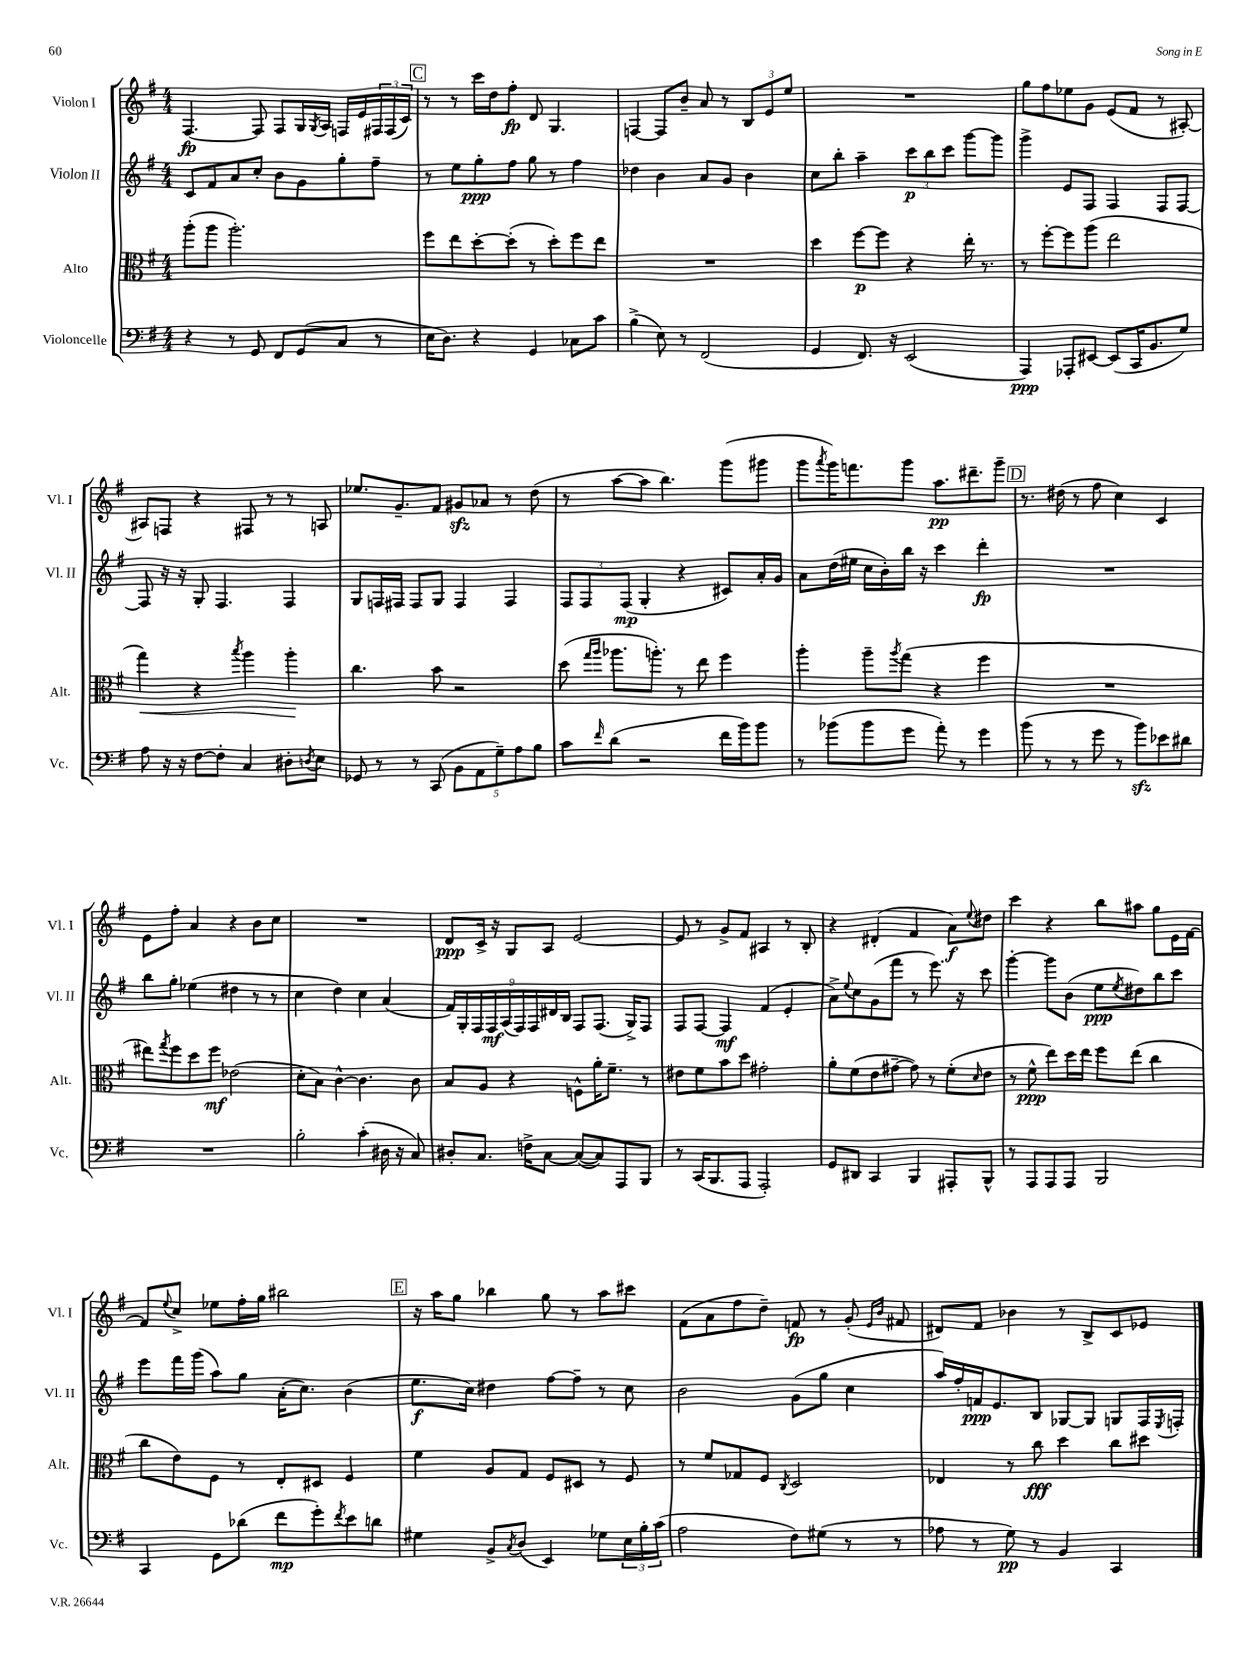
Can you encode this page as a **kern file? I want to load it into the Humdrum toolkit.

**kern	**kern	**kern	**kern
*staff4	*staff3	*staff2	*staff1
*clefF4	*clefC3	*clefG2	*clefG2
*k[f#]	*k[f#]	*k[f#]	*k[f#]
*M4/4	*M4/4	*M4/4	*M4/4
4r	(8aa'\L	8c/L	[4.F#/
.	8aa\J	8f#/	.
8r	2.aa'\)	8a/	.
8GG/	.	8cc'/J	8F#/]
8FF#/L	.	8b\L	8F#/L
(8GG/	.	8g\	16G/L
.	.	.	8qG/
.	.	.	16A/JJ
8C/J	.	8gg'\	16F/LL
.	.	.	16e/
8r	.	8ff#~\J	24F#/
.	.	.	(24F#/
.	.	.	24c/JJ)
=	=	=	=
16E\LK	8ff#\L	8r	8r
8.D\J)	.	.	.
.	8ee\	8ee\L	8r
4r	[8dd'\	8gg'\	16ccc\LL
.	.	.	16dd\J
.	(8dd'\]J	8ff#\J	8ff#'\J
4GG/	8r	8gg\	8d/
.	8dd'\L)	8r	4.G/
8C-\L	8ff#\	4ff#\	.
8c\J	8ee\J	.	.
=	=	=	=
(4B^\	1r	4dd-\	[4F/
8E\)	.	4b\	8F/]L
8r	.	.	8b~/J
(2FF#/	.	8a/L	8a/
.	.	8g/J	8r
.	.	4b\	12B/L
.	.	.	12e/
.	.	.	12ee/J
=	=	=	=
4GG/	4dd\	8cc\L	1r
.	.	8bb'\J	.
8.FF#/)	[8ff#\L	4aa~\	.
.	8ff#\]J	.	.
16r	.	.	.
(2EE/	4r	12ccc\L	.
.	.	12bb\	.
.	.	12ccc\J	.
.	16ee'\	[8ggg\L	.
.	8.r	.	.
.	.	8ggg\]J	.
=	=	=	=
4AAA/)	8r	4ggg^\	8gg\L
.	[8ff#'\L	.	8ff#\
8AAA-'/L	8ff#\]	8e/L	8ee-\
[8EE#/J	(8aa\J	8F#/J	8g\J
(8EE#/]L	2ee\	4F#/	(8e/L
16CC/K	.	.	8f#/J
8.BB/	.	.	.
.	.	8F#/L	8r
8G/J)	.	[8F#/J	[8A#'/)
=	=	=	=
8A\	4gg\)	8F#/]	8A#/]L
16r	.	16r	8F/J
16r	.	16r	.
[8F#\L	4r	8G'/	4r
8F#'\]J	.	4.F#/	.
.	8qbb/	.	.
4C/	4aa\	.	8F#/
.	.	.	8r
8D#'\L	4aa'\	4F#/	8r
8qD/	.	.	.
8E\J	.	.	8A/
=	=	=	=
8GG-/	4.cc\	8G/L	8.ee-/L
8r	.	16F/L	.
.	.	16F#/JJ	8.g~/
8r	.	8F#/L	.
(8CC/	8b\	8G/J	8f#/J
10BB\L	2r	4F#/	8g#/L
10AA\	.	.	.
.	.	.	8a-/J
10G~\)	.	.	.
.	.	4F#/	8r
10A\	.	.	.
.	.	.	(8dd\
10B\J	.	.	.
=	=	=	=
8c\L	(8dd\	12F#/L	8r
.	.	12F#/	.
.	16qqgg/LL	.	.
16qqf#/	16qqaa/JJ	.	.
(8d\J	8.aa-\L	.	[8aa\L
.	.	(12F#/J	.
2r	.	4G'/	8aa\]J
.	8.aa'\J)	.	.
.	.	.	4.bb\)
.	8r	4r	.
.	8ee\	.	.
16f#\LL	4ff#\	8c#/L)	(8ggg\L
16b\J)	.	.	.
8b\J	.	16a'/L	8ggg#\J
.	.	16g/JJ	.
=	=	=	=
8r	4aa'\	8a\L	8ggg\L
.	.	.	8qaaa/
(8b-\L	.	(16dd\L	16ggg\K)
.	.	16ee#\JJ	8.fff\
8b-\	8aa~\L	16cc\LL	.
.	.	16b'\)	.
.	8qaa/	.	.
8g\J	(8gg\J	16bb\JJ	8ggg\J
.	.	16r	.
8a'\)	4r	4ccc\	8.aa\L
8r	.	.	.
.	.	.	8.ddd#~\
4g\	4ff#\	4ddd'\	.
.	.	.	8ggg~\J
=	=	=	=
(8b\	1r	1r	8.r
8r	.	.	.
.	.	.	(16dd#\
8r	.	.	8r
8g\	.	.	8ff#\
8r	.	.	4cc\)
8b\L)	.	.	.
8e-\	.	.	4c/
8d#\J	.	.	.
=	=	=	=
1r	8ee#\L)	8bb\L	8e\L
.	8qgg/	.	.
.	8ff#\	8gg'\J	8ff#'\J
.	8dd\	(4ee-\	4a/
.	8ff#\J	.	.
.	(2e-\	4dd#\	4r
.	.	8r	8b\L
.	.	8r	8cc\J
=	=	=	=
2B'\	8d'\L	4cc\	1r
.	8B\J)	.	.
.	[4c^^\	4dd\)	.
(4c'\	4.c\]	4cc\	.
16D#\	.	(4a/	.
16r	.	.	.
8C/)	8c\	.	.
=	=	=	=
8D#'/L	8B/L	18f#/LL)	8d/L
.	.	18G'/	.
.	.	18F#/	.
8.C/J	8A/J	.	16c^/Jk
.	.	18F#/	.
.	.	.	16r
.	.	(18A/	.
.	4r	.	8G/L
.	.	18F#/)	.
16F^\LK	.	.	.
.	.	18F#/	.
[8C\J	.	.	8A/J
.	.	18d#/	.
.	.	18B/JJ	.
(8C/_L	8F^^\L	8F#/L	[2e/
8C/])	16a'\K	(8.F#/J	.
.	8.f#~\J	.	.
8AAA/	.	.	.
.	.	16G^/LK)	.
8BBB/J	8r	8F#/J	.
=	=	=	=
8r	8e#\L	8F#/L	8e/]
(16CC/LK	8f#\	[8F#/J	8r
8.BBB/	.	.	.
.	8b\	4F#/]	8g^/L
8AAA/J	8dd\J	.	8f#/J
2AAA'/)	2g#'\	(4f#/	4A#/
.	.	4e'/	8r
.	.	.	8B'/
=	=	=	=
8GG/L	8a'\L	8a^\L)	4r
.	.	8qqee/	.
8DD#/J	(8f#\	8cc\	.
4CC/	8e\	(8g\	(4d#'/
.	[8g#~\J	8fff#\J	.
4BBB/	8g#\])	8r	4f#/
.	8r	8.eee\)	.
8AAA#'/L	(8f#'\L	.	8a\L)
.	.	16r	.
.	16qqd/	.	8qqee/
8BBB^^/J	8e\J	8ccc\	8dd#\J
=	=	=	=
8r	8r	[4ggg'\	4ccc\
8AAA/L	8f#^^\	.	.
8AAA/	8ee\L)	8ggg\]L	4r
8AAA/J	16dd\L	(8b\J	.
.	16ee\JJ	.	.
2BBB/	8ff#\L	8ee\L	8bb\L
.	.	8qee/	.
.	(8ee\J	8dd#\)	8aa#\J
.	4cc\	8bb\	8gg\L
.	.	8ccc\J	16e\L
.	.	.	[16f#\JJ
=	=	=	=
4CC/	8cc\L	8eee\L	8f#/]L
.	.	.	8qqee/
.	8e\)	16fff#\L	8cc^/J
.	.	(16ggg\JJ	.
8GG\L	8F#\J	8aa\L)	8ee-\L
(8d-\J	8r	8gg\J	16ff#'\L
.	.	.	16gg\JJ
8f#\L	8E'/L	(16a'\LK	2bb#\
.	.	8.cc\J)	.
8g'\)	8D#/J	.	.
8qf#/	.	.	.
8e\	4F#/	(4b\	.
8d\J	.	.	.
=	=	=	=
4G#\	4f#\	8.ee\L	16r
.	.	.	16aa\LK
.	.	.	8gg\J
.	.	16cc\Jk)	.
8BB^/L	8A/L	4dd#\	4bb-\
8qC/	.	.	.
(8D/J	8G/J	.	.
4EE/)	8F#/L	[8ff#\L	8gg\
.	8D#/J	8ff#~\]J	8r
8G-\L	8r	8r	8aa\L
24E\L	8F#/	8cc\	8ccc#\J
24B'\	.	.	.
(24c\JJ	.	.	.
=	=	=	=
2A\	8r	2b\	(8f#\L
.	8f#/L	.	8a\
.	8G-/	.	8ff#\
.	8F#/J	.	8dd~\J)
.	8qC/	.	.
8F#\L)	2D/	(8g\L	8f/
(8G#\J	.	8gg\J	8r
8r	.	4cc\	(8g'/
.	.	.	16qqe/LL
.	.	.	16qqb/JJ
8r	.	.	8f#/
=	=	=	=
8A-\	4E-/	16aa/LL)	8d#/L)
.	.	16ff#'/	.
8r	.	16f/J	8f#/J
.	.	8.e/	.
8G\)	8r	.	4b-\
8r	8cc\	8B/J	.
4BB/	4dd\	[8G-/L	8r
.	.	8G-/]J	8B^/L
4CC/	8cc\L	8G/L	8c/
.	8dd#\J	16F#/L	8e-/J
.	.	8qE/	.
.	.	16F'/JJ	.
==	==	==	==
*-	*-	*-	*-
